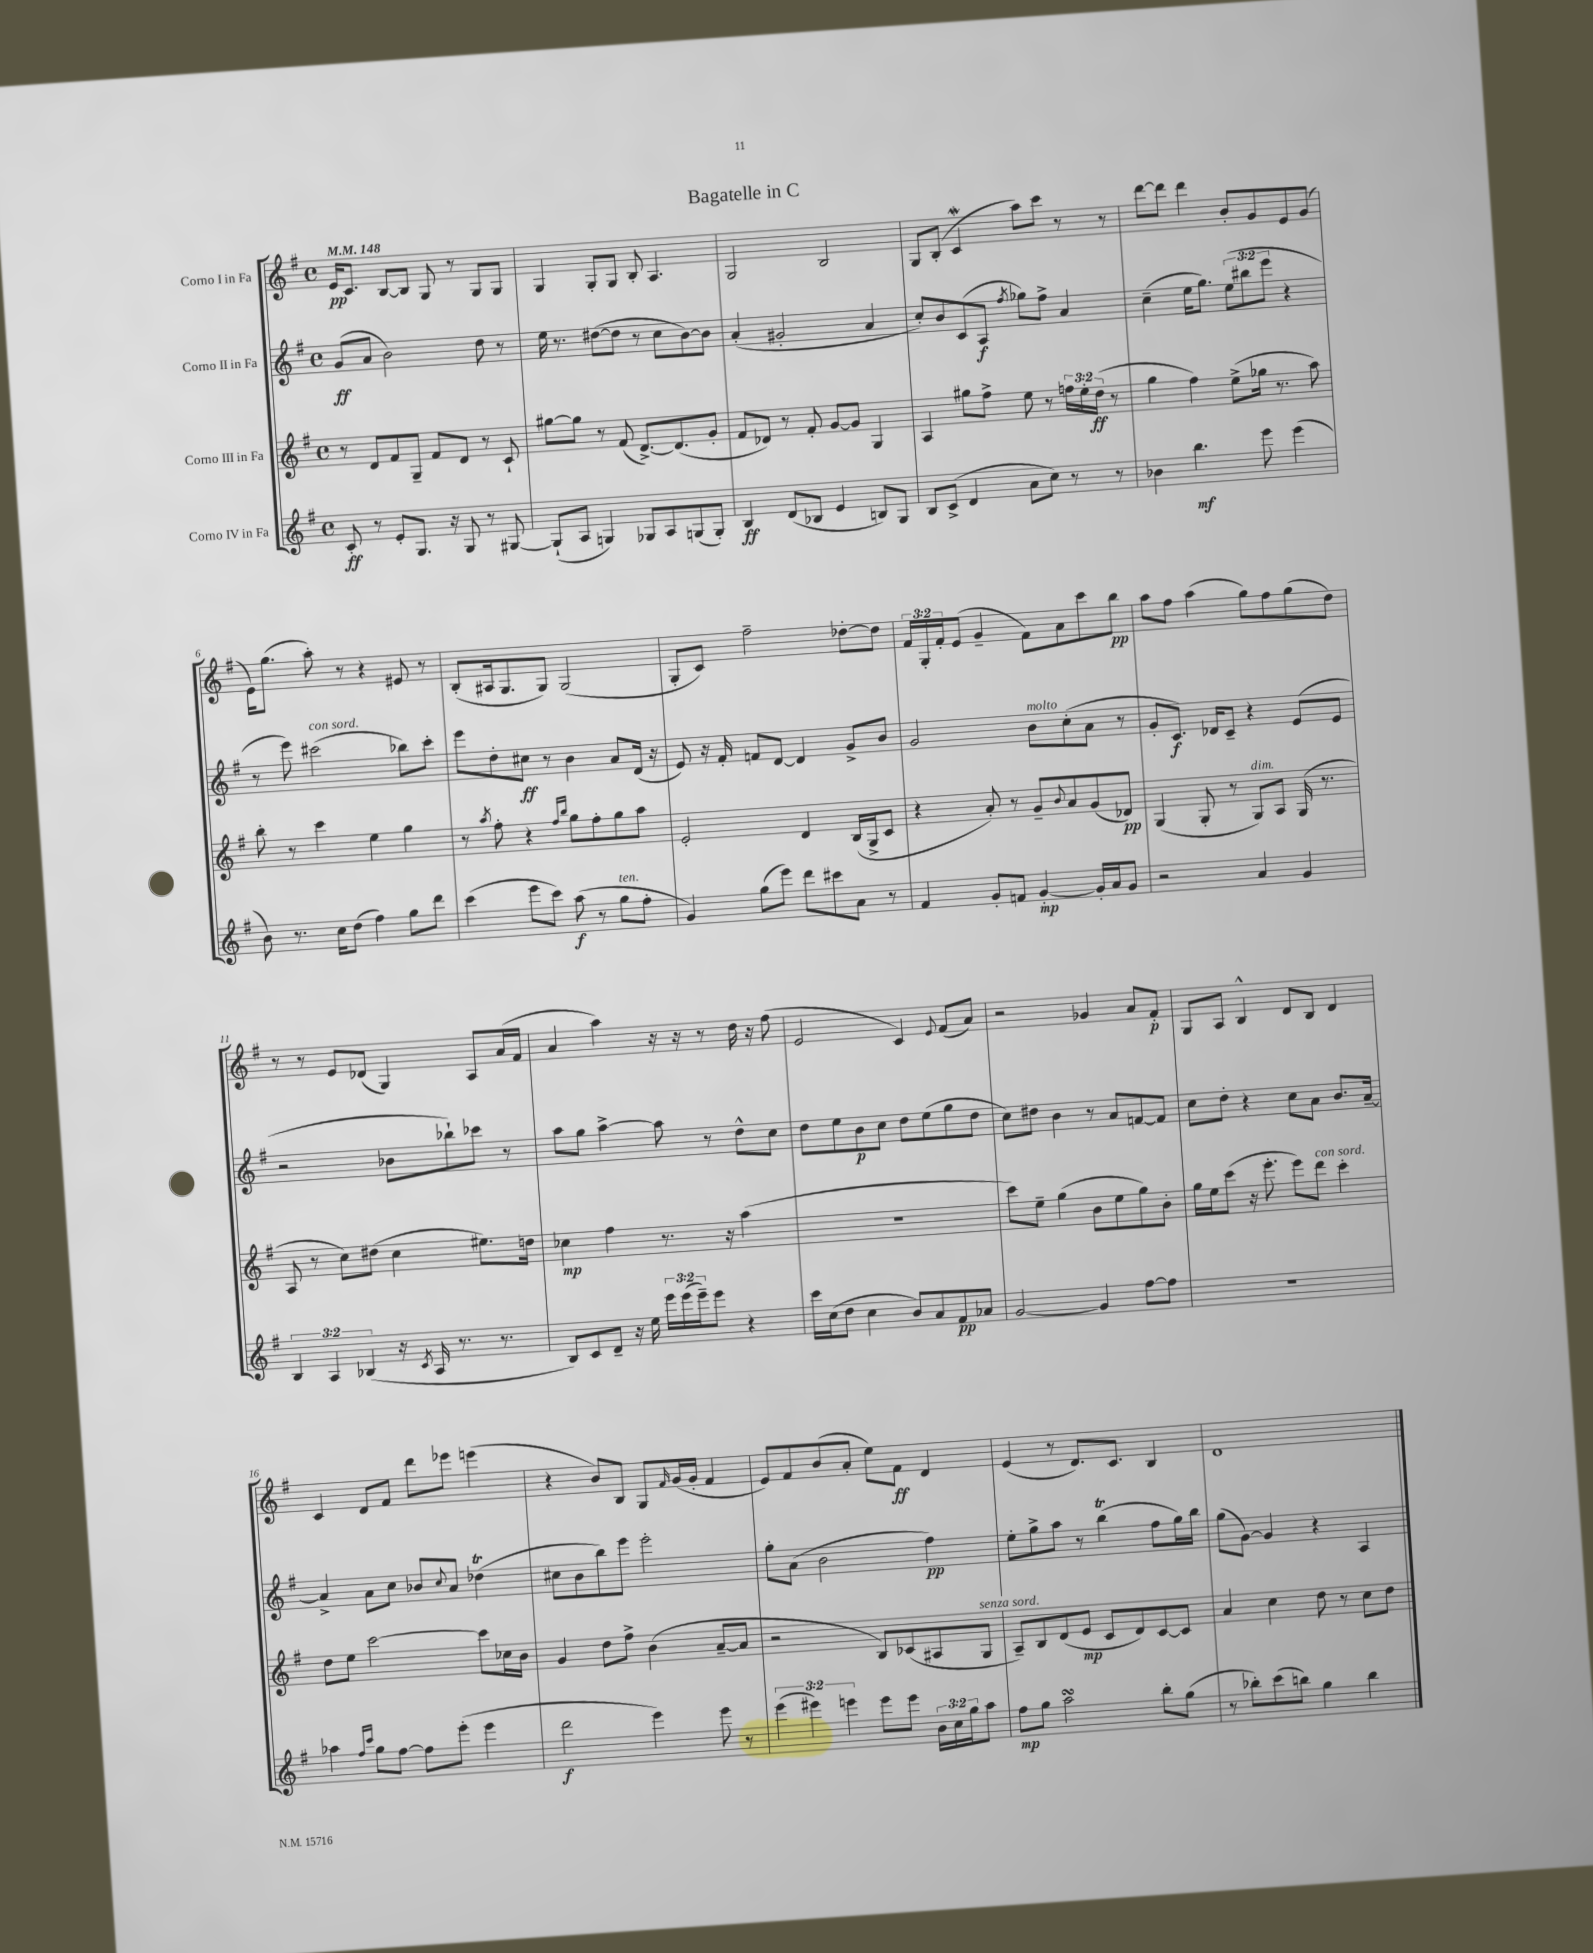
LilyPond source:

\header { title = "Bagatelle in C" }
<<
\new StaffGroup <<
\new Staff = "s0" \with { instrumentName = "Corno I in Fa" } {
    \clef treble \key g \major \defaultTimeSignature \time 4/4 \override Staff.TupletNumber.text = #tuplet-number::calc-fraction-text \tempo 4 = 148
    e'16\pp c'8. b8~ b8 g8 r8 g8 g8 |
    g4 g8-. g8 b8-. a4. |
    g2 b2 |
    g8 b8-.( c'4\mordent a''8) c'''8 r8 r8 |
    d'''8~ d'''8 d'''4 b'8-. g'8 e'8 g'8( |
    e'16) g''8.( a''8-.) r8 r4 eis'8 r8 |
    b8-.( ais16 g8. g8) g2( |
    g8-. c'8) fis''2-- des''8~-. des''8 |
    \tuplet 3/2 { fis'16 g16-. fis'16-. } e'8( g'4-- fis'8) a'8 c'''8 b''8\pp |
    a''8 fis''8 a''4( g''8) fis''8 g''8( d''8) |
    r8 r8 e'8 des'8( g4) a8 a'16( fis'16 |
    a'4 a''4) r16 r16 r8 d''16 r16 fis''8( |
    e'2 c'4) \appoggiatura { e'8 } fis'8( a'8) |
    r2 ges'4 a'8 fis'8-.\p |
    g8 a8 b4-^ d'8 b8 d'4 |
    c'4 d'8 fis'8 d'''8 ees'''8 e'''4( |
    r4 b'8) b8 g8 \grace { fis'16 } g'16( g'16-. fis'4 |
    e'8) fis'8 b'8( a'8-. e''8) fis'8\ff d'4 |
    e'4( r8 d'8.) c'8. b4 |
    d'1 \bar "|." |
}
\new Staff = "s1" \with { instrumentName = "Corno II in Fa" } {
    \clef treble \key g \major \defaultTimeSignature \time 4/4 \override Staff.TupletNumber.text = #tuplet-number::calc-fraction-text
    g'8\ff( a'8 b'2) d''8 r8 |
    e''16 r8. dis''8~( dis''8 r8 c''8 b'8~) b'8 |
    a'4-.( gis'2-. a'4 |
    c''8-.) b'8 c'8( a8\f \acciaccatura { fis''8 } ges''8) fis''8-> a'4 |
    c''4--( e''16 g''8.) \tuplet 3/2 { e''8( bis''8 e'''8 } r4 |
    r8 e'''8) cis'''2^\markup { \italic "con sord." }( bes''8) cis'''8-. |
    e'''8 d''8-. cis''8\ff r8 b'4 a'8 d'16( r16 |
    e'8) r16 fis'16-. f'8 d'8~ d'4 g'8-> b'8 |
    g'2 b'8^\markup { \italic "molto" } c''8-.( a'8 r8 |
    g'8-. c'8.\f) des'16 c'8-- r4 e'8( e'8 |
    r2 bes'8 bes''8-!) ces'''8 r8 |
    a''8 g''8 a''4~-> a''8 r8 d''8-^ c''8 |
    d''8 e''8 b'8\p c''8 d''8 e''8( g''8 d''8 |
    c''8) dis''8 b'4 r8 a'8 f'8~ f'8 |
    c''8 d''8-. r4 c''8 a'8 b'8. a'16~-- |
    a'4-> a'8 c''8 bes'8 \appoggiatura { c''8 } a'8 des''4\trill( |
    cis''8 b'8 b''8) e'''8 e'''2-. |
    g''8-. a'8( b'2 fis''4\pp) |
    e''8-. g''8-> a''8 r8 b''4\trill( fis''8 g''16) b''16 |
    g''8( g'8~) g'4 r4 a4 \bar "|." |
}
\new Staff = "s2" \with { instrumentName = "Corno III in Fa" } {
    \clef treble \key g \major \defaultTimeSignature \time 4/4 \override Staff.TupletNumber.text = #tuplet-number::calc-fraction-text
    r8 d'8 fis'8 g8-- fis'8 d'8 r8 c'8-! |
    gis''8~ gis''8 r8 fis'8( d'8.~->) d'8.( g'8-. |
    fis'8 des'8) r8 fis'8-. g'8~ g'8 g4 |
    a4 gis''8 fis''8-> e''8 r8 \tuplet 3/2 { f''16 e''16-. d''16\ff( } r8 |
    g''4 fis''4) e''8->( ges''16 r8. a''8) |
    b''8-. r8 c'''4 e''4 g''4 |
    r8 \acciaccatura { a''8 } fis''8-. r4 \grace { fis''16 b''16 } g''8 fis''8-. g''8 a''8 |
    e'2-. d'4 b16( g16-> c'8 |
    r4 a'8-.) r8 g'8-- \appoggiatura { b'8 } a'8 g'8( des'8\pp) |
    g4( g8-. r8 g8^\markup { \italic "dim." }) a8 g16( r8. |
    a8 r8 c''8) dis''8( c''4 eis''8.) d''16 |
    ces''4\mp fis''4 r8. r16 a''4( |
    r1 |
    c'''8) e''8-- g''4( b'8 e''8 g''8) b'8-. |
    g''16 e''16 c'''8( r16 e'''8.-. e'''8) d'''8^\markup { \italic "con sord." } c'''4-. |
    d''8 e''8 c'''2~ c'''8 ces''16 b'16 |
    g'4 d''8 fis''8-> b'4( a'8~-- a'8 |
    r2 b8) ces'8( ais8 g8^\markup { \italic "senza sord." } |
    a8--) b8 d'8( e'8\mp c'8 d'8) c'8~ c'8 |
    a'4 c''4 d''8 r8 c''8 d''8 \bar "|." |
}
\new Staff = "s3" \with { instrumentName = "Corno IV in Fa" } {
    \clef treble \key g \major \defaultTimeSignature \time 4/4 \override Staff.TupletNumber.text = #tuplet-number::calc-fraction-text
    c'8-.\ff r8 e'8-. g8. r16 g8 r8 gis8~ |
    gis8-!( a8 g4) ges8 a8 g8( g8-.) |
    b4\ff d'8( bes8 e'4 b8) g8 |
    b8 c'8->( d'4 a'8 c''8) r8 r8 |
    bes'4 b''4.\mf e'''8 e'''4( |
    b'8) r8. c''16 d''8( fis''4) g''8 d'''8 |
    c'''4( e'''8 c'''8) a''8\f( r8 g''8^\markup { \italic "ten." } fis''8-. |
    g'4) g''8( e'''8) d'''8 cis'''8 a'8 r8 |
    fis'4 g'8-. f'8 g'4~-.\mp g'16-. a'16 g'8 |
    r2 a'4 g'4 |
    \tuplet 3/2 { b4 a4 bes4( } r16 \acciaccatura { c'8 } a16 r8. r8. |
    b8) c'8 d'8-- r16 e''16 \tuplet 3/2 { e'''16 e'''16( e'''16--) } e'''8 r4 |
    c'''16 c''16( d''8 c''4 b'8) a'8 fis'8\pp aes'8 |
    g'2~ g'4 fis''8~ fis''8 |
    r1 |
    aes''4 \grace { fis''16 c'''16 } g''8 fis''8~ fis''8 e'''8-.( e'''4 |
    d'''2\f e'''4) e'''8 r8 |
    \tuplet 3/2 { e'''4( eis'''4) e'''4 } e'''8 e'''8 \tuplet 3/2 { b'16 c''16 g''16 } a''8 |
    fis''8\mp g''8 a''2\turn b''8-. g''8( |
    r8 bes''8-.) c'''8( b''8) g''4 b''4 \bar "|." |
}
>>
>>
